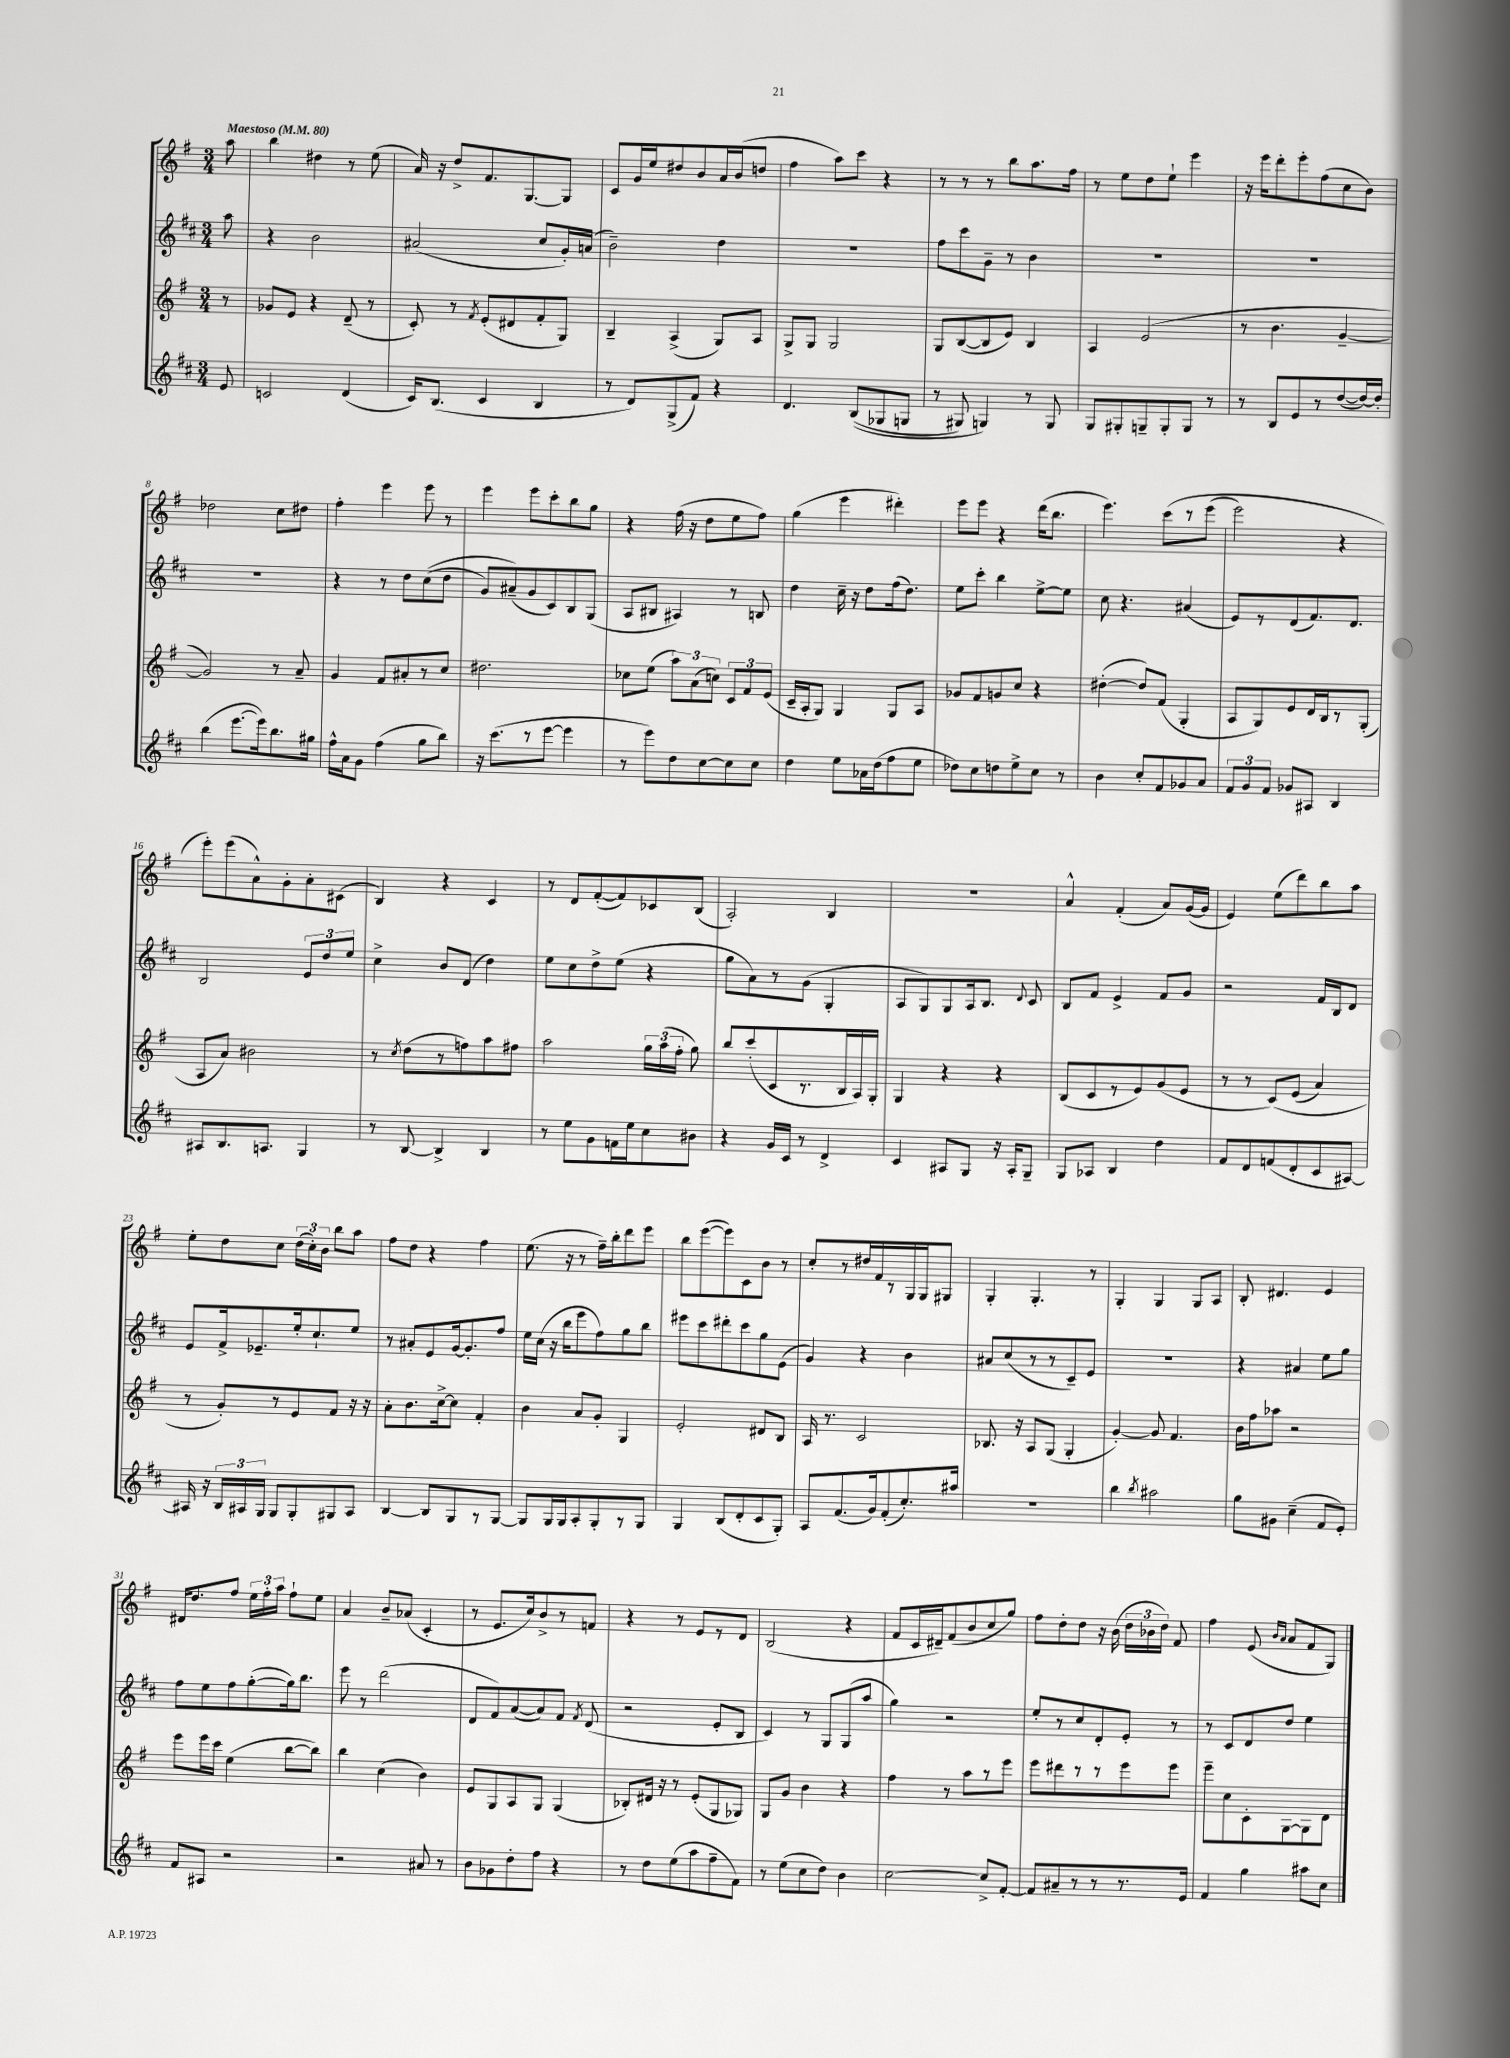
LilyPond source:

<<
\new StaffGroup <<
\new Staff = "s0" {
    \clef treble \key g \major \numericTimeSignature \time 3/4 \partial 8 \tempo "Maestoso" 4 = 80
    \autoBeamOff a''8 |
    b''4 dis''4 r8 e''8( |
    a'16) r16 d''8[-> fis'8. g8.~ g8] |
    c'8[ g'16 e''16 dis''8 b'8 a'16 b'16( d''8] |
    fis''4 a''8[) c'''8] r4 |
    r8 r8 r8 b''8[ a''8. fis''16] |
    r8 e''8[ d''8 e''8]-! e'''4 |
    r16 e'''16[ d'''8-. e'''8-. fis''8( c''8 b'8]) |
    des''2 c''8[ dis''8] |
    fis''4-. e'''4 e'''8 r8 |
    e'''4 e'''8[ c'''8-. b''8 g''8] |
    r4 fis''16( r16 d''8[ e''8 fis''8]) |
    g''4( e'''4 dis'''4-.) |
    e'''8[ e'''8] r4 d'''16[( b''8.] |
    e'''4.) c'''8[\( r8 e'''8]( |
    e'''2) r4 |
    e'''8[-.\) e'''8( a'8-^) g'8-. a'8-. cis'8]( |
    b4) r4 c'4 |
    r8 d'8[ fis'8~-.( fis'8) ces'8 b8]( |
    a2-.) b4 |
    R2. |
    a'4-^ fis'4-.( a'8[) g'16~( g'16] |
    e'4) e''8[( d'''8) b''8 a''8] |
    e''8[-. d''8 c''8] \tuplet 3/2 { d''16[( c''16-.) b'16] } b''8[ a''8] |
    fis''8[ d''8] r4 fis''4 |
    e''8.( r16 r8 fis''16[--) b''16-. d'''8 e'''8] |
    b''8[ e'''8~( e'''8) c'8 b'8] r8 |
    c''8[-. r8 dis''16 fis'16 r8 g16 g16 gis8] |
    g4-. g4.-. r8 |
    g4-. g4 g8[ a8] |
    b8-. dis'4. e'4 |
    dis'16[ d''8. fis''8] \tuplet 3/2 { e''16[ fis''16-. a''16] } fis''8[-! e''8] |
    a'4 b'8[-- aes'8]( c'4-. |
    r8 e'8.[ c''16) b'8-> r8 f'8] |
    r4 r8 e'8[ r8 d'8] |
    b2( r4 |
    fis'8[ c'16 dis'16--) fis'8( b'8 c''8 g''8]) |
    fis''8[ d''8-. d''8] r16 b'16( \tuplet 3/2 { d''16[ bes'16 d''16]) } fis'8 |
    fis''4 e'8( \grace { b'16[ a'16] } a'8[ fis'8 g8]) \bar "|." |
}
\new Staff = "s1" {
    \clef treble \key d \major \numericTimeSignature \time 3/4 \partial 8
    \autoBeamOff a''8 |
    r4 b'2 |
    ais'2( cis''8[ g'16-.) a'16]( |
    b'2--) d''4 |
    R2. |
    fis''8[ cis'''8 g'8]-- r8 b'4 |
    R2. |
    R2. |
    R2. |
    r4 r8 d''8[ cis''8(\( d''8] |
    g'8[) ais'8--(\) g'8 cis'8) b8 g8]( |
    a8[ bis8] ais4) r8 b8 |
    d''4 cis''16-- r16 d''8[ fis''16( d''8.]) |
    e''8[ cis'''8]-. b''4 e''8[~-> e''8] |
    cis''8 r4. ais'4( |
    e'8[) r8 d'8( fis'8.) d'8.] |
    b2 \tuplet 3/2 { e'8[ d''8 e''8] } |
    cis''4-> b'8[ d'8]( d''4) |
    e''8[ cis''8 d''8-> e''8]( r4 |
    g''8[ a'8) r8 g'8]( g4-. |
    a8[ g8) g8 a16 b8.] \appoggiatura { d'8 } cis'8 |
    b8[ fis'8] e'4-> fis'8[ g'8] |
    r2 fis'16[ b16 d'8] |
    e'8[ fis'16-> ees'8.-- e''16-. cis''8.-! e''8] |
    r8 ais'8[-. e'8 g'16~ g'8.-. fis''8] |
    e''16[ cis''16]( r16 b''16[ e'''8 fis''8) g''8 b''8] |
    eis'''8[ cis'''8 dis'''8-. cis'''8 g''8 e'8]( |
    g'4) r4 b'4 |
    ais'8[ cis''8( r8 r8 cis'8--) e'8] |
    R2. |
    r4 ais'4 e''8[ g''8] |
    fis''8[ e''8 fis''8 g''8~-.( g''16) b''8.] |
    e'''8 r8 d'''2( |
    d'8[ fis'8) a'8~( a'8) fis'8] \acciaccatura { fis'8 } d'8( |
    r2 e'8[-. b8] |
    cis'4) r8 g8[ g8( a''8] |
    g''4) r2 |
    e''8[-. r8 cis''8 d'8-. e'8]-. r8 |
    r8 cis'8[ d'8 d''8] e''4 \bar "|." |
}
\new Staff = "s2" {
    \clef treble \key g \major \numericTimeSignature \time 3/4 \partial 8
    \autoBeamOff r8 |
    ges'8[ e'8] r4 d'8--( r8 |
    c'8-.) r8 \acciaccatura { fis'8 } e'8[-.( dis'8 fis'8-. g8]) |
    b4-- a4->( g8[) a8] |
    g8[-> g8] g2 |
    g8[ b8~( b8 e'8]) b4 |
    a4 e'2( |
    r8 b'4. g'4~-- |
    g'2) r8 a'8-- |
    g'4 fis'8[ ais'8-. r8 c''8] |
    dis''2. |
    ces''8[ e''8]( \tuplet 3/2 { a''8[) a'8( c''8]) } \tuplet 3/2 { c'8[ fis'8 e'8]( } |
    c'16[-- a16-. g8]) g4 g8[ a8] |
    ges'8[ fis'8 g'8 c''8] r4 |
    dis''4~-.( dis''8[) fis'8]( g4-. |
    a8[ g8) e'8 d'16 b16 r8 g8]-.( |
    a8[ a'8]) bis'2 |
    r8 \acciaccatura { c''8 } d''8[( r8 f''8) a''8 fis''8] |
    a''2 \tuplet 3/2 { g''16[ a''16( fis''16]-. } g''8) |
    b''8[ c'''8-.( c'8 r8. b16 a16) g16]-. |
    g4 r4 r4 |
    b8[( c'8 r8 e'8) g'8( e'8] |
    r8 r8 c'8[)\( e'8]( a'4) |
    r8 g'8[-.\) r8 e'8 fis'8] r16 r16 |
    a'8[-. b'8. c''16~-> c''8] fis'4-. |
    b'4 a'8[ g'8]-. g4 |
    e'2-. dis'8[ b8] |
    a16 r8. c'2 |
    bes8. r16 a8[ g8]( g4-. |
    g'4~-.) g'8 fis'4. |
    b'16[ fis''16 aes''8] r2 |
    e'''8[ e'''16 c'''16] e''4( b''8[~ b''8]) |
    b''4 c''4( b'4) |
    e'8[ g8 a8 g8] g4( |
    bes8[-.) dis'16] r16 r8 e'8[-.( g8 ges8]) |
    g8[ g'8] b'4 r4 |
    fis''4 r8 a''8[ r8 e'''8] |
    e'''8[ dis'''8 r8 r8 e'''8 e'''8] |
    e'''8[-- c''8 c'8-. g8~ g8 d'8] \bar "|." |
}
\new Staff = "s3" {
    \clef treble \key d \major \numericTimeSignature \time 3/4 \partial 8
    \autoBeamOff e'8 |
    c'2 d'4( |
    cis'16[) b8.]( cis'4 b4 |
    r8 d'8[) g8->( fis'8]) r4 |
    d'4. b8[(\( ges8 g8] |
    r8 gis8) g4\) r8 g8 |
    g8[ gis8-. g8-- g8-. g8] r8 |
    r8 b8[ e'8 r8 d''8~( d''16~) d''16]-. |
    b''4( e'''8.[~ e'''16) b''8. gis''16] |
    fis''16[-^ a'16 g'8] fis''4( g''8[ b''8]) |
    r16 cis'''8.[( r8 e'''8]~ e'''4 |
    r8 e'''8[) d''8 cis''8~ cis''8 cis''8] |
    d''4 e''8[ aes'16 d''16( fis''8 e''8] |
    des''8[) cis''8 d''8 e''8-> cis''8] r8 |
    b'4 cis''8[-. fis'8 ges'8 a'8] |
    \tuplet 3/2 { fis'8[ g'8 fis'8] } ges'8[ ais8] b4 |
    ais8[ b8. a8.] g4 |
    r8 b8~ b4-> b4 |
    r8 e''8[ g'8 f'16 e''16 cis''8 bis'8] |
    r4 g'16[ cis'16] r8 d'4-> |
    cis'4 ais8[ g8] r16 ais16[-. g8]-- |
    g8[ aes8] b4 d''4 |
    fis'8[ d'8 f'8( d'8-. cis'8 ais8]~) |
    ais16 r16 \tuplet 3/2 { b16[ ais16 g16] } g8[ g8-. gis8 ais8] |
    b4~ b8[ g8 r8 g8]~ |
    g8[ g16 g16 a8-. g8-. r8 g8] |
    g4 b8[( d'8-. cis'8 g8]-.) |
    a8[ fis'8.( g'16) fis'8-.( cis''8.-.) ais''16] |
    R2. |
    b''4 \acciaccatura { b''8 } ais''2 |
    g''8[ gis'8] cis''4--( fis'8[ e'8]-.) |
    fis'8[ ais8] r2 |
    r2 ais'8 r8 |
    b'8[ ges'8 d''8-. fis''8] r4 |
    r8 d''8[ e''8( a''8 fis''8-- fis'8]) |
    r8 e''8[( cis''8 d''8]) b'4 |
    cis''2~ cis''8[-> fis'8]~-. |
    fis'8[ ais'8-- r8 r8 r8. e'16] |
    fis'4 g''4 ais''8[ cis''8] \bar "|." |
}
>>
>>
